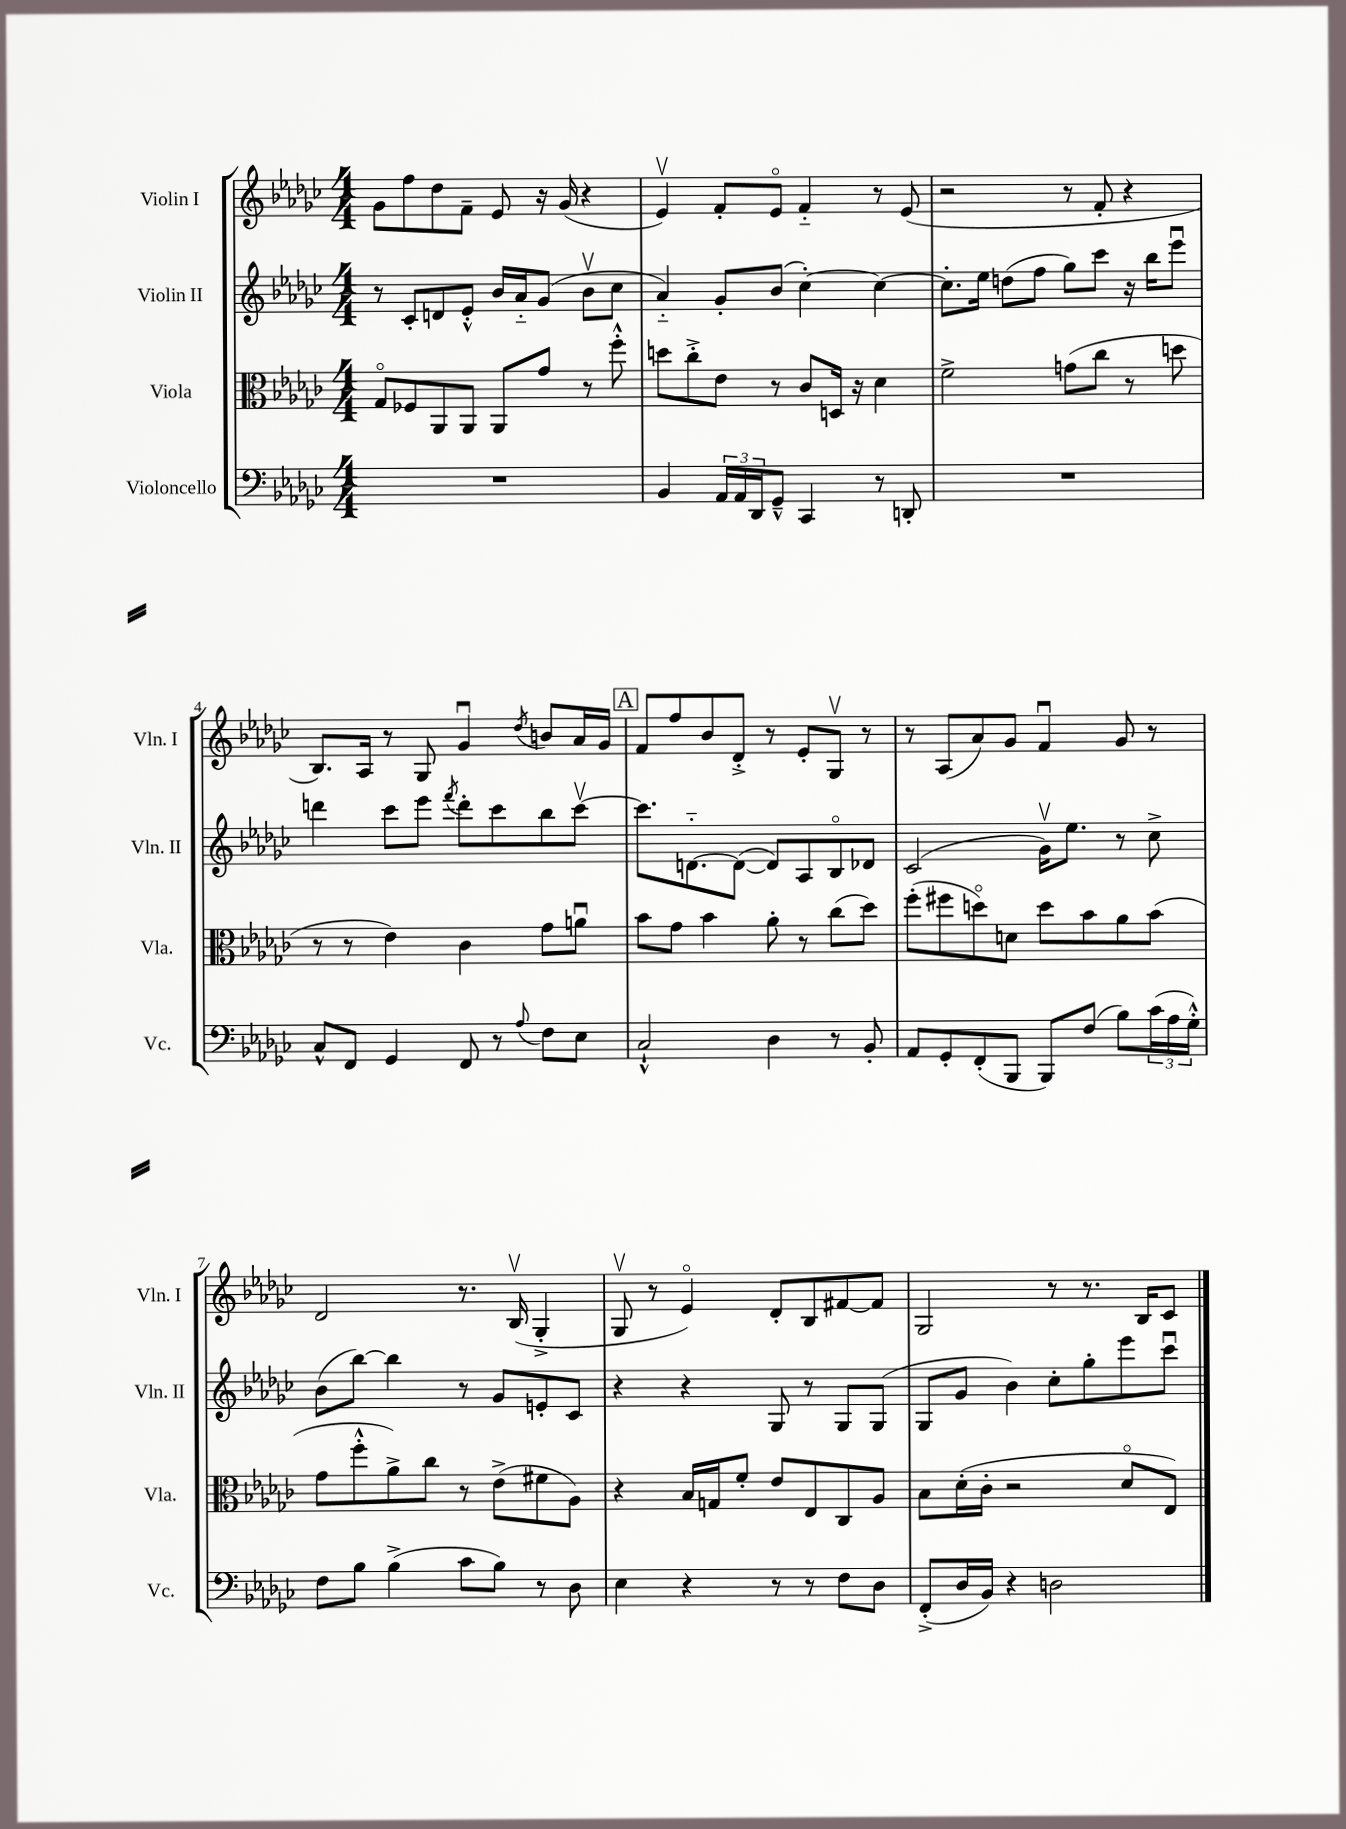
<<
\new StaffGroup <<
\new Staff = "s0" \with { instrumentName = "Violin I" shortInstrumentName = "Vln. I" } {
    \clef treble \key ges \major \numericTimeSignature \time 4/4
    ges'8 f''8 des''8 f'8-- ees'8 r16 ges'16( r4 |
    ees'4\upbow) f'8-. ees'8\flageolet f'4-_ r8 ees'8( |
    r2 r8 f'8-. r4 |
    bes8.) aes16 r8 ges8 ges'4\downbow \acciaccatura { des''8 } b'8 aes'16 ges'16 |
    \mark \markup { \box "A" } f'8 f''8 bes'8 des'8-.-> r8 ees'8-. ges8\upbow r8 |
    r8 aes8( aes'8) ges'8 f'4\downbow ges'8 r8 |
    des'2 r8. bes16\upbow( ges4-.-> |
    ges8\upbow r8 ees'4\flageolet) des'8-. bes8 fis'8~ fis'8 |
    ges2 r8 r8. bes16 ces'8 \bar "|." |
}
\new Staff = "s1" \with { instrumentName = "Violin II" shortInstrumentName = "Vln. II" } {
    \clef treble \key ges \major \numericTimeSignature \time 4/4
    r8 ces'8-. d'8 ees'8-.-^ bes'16 aes'16-_ ges'8( bes'8\upbow ces''8 |
    aes'4-_) ges'8-. bes'8( ces''4~-.) ces''4~ |
    ces''8.-. ees''16 d''8( f''8 ges''8) ces'''8 r16 bes''16 ees'''8\downbow |
    d'''4 ces'''8 ees'''8 \acciaccatura { f'''8 } d'''8-. ces'''8 bes''8 ces'''8~\upbow |
    \mark \markup { \box "A" } ces'''8. d'8.~-_ d'8~( d'8) aes8 bes8\flageolet des'8 |
    ces'2( ges'16\upbow) ees''8. r8 ces''8-> |
    bes'8( bes''8~) bes''4 r8 ges'8 e'8-. ces'8 |
    r4 r4 ges8 r8 ges8 ges8( |
    ges8 ges'8 bes'4) ces''8-. ges''8-. ees'''8 ces'''8\downbow \bar "|." |
}
\new Staff = "s2" \with { instrumentName = "Viola" shortInstrumentName = "Vla." } {
    \clef alto \key ges \major \numericTimeSignature \time 4/4
    ges8\flageolet fes8 aes,8 aes,8 aes,8 ges'8 r8 f''8-.-^ |
    d''8 ces''8-.-> ees'8 r8 ces'8 d16 r16 des'4 |
    f'2-> g'8( ces''8 r8 d''8 |
    r8 r8 ees'4) ces'4 ges'8 a'8\downbow |
    \mark \markup { \box "A" } bes'8 ges'8 bes'4 aes'8-. r8 ces''8( des''8) |
    f''8-.( fis''8 d''8\flageolet) d'8 d''8 bes'8 aes'8 bes'8( |
    ges'8 f''8-.-^ aes'8->) ces''8 r8 ees'8->( fis'8 aes8) |
    r4 bes16 g16 f'8-. ees'8 ees8 ces8 aes8 |
    bes8 des'16-.( ces'16-. r2 des'8\flageolet ees8) \bar "|." |
}
\new Staff = "s3" \with { instrumentName = "Violoncello" shortInstrumentName = "Vc." } {
    \clef bass \key ges \major \numericTimeSignature \time 4/4
    R1 |
    bes,4 \tuplet 3/2 { aes,16 aes,16 des,16 } ges,8---^ ces,4 r8 d,8-. |
    R1 |
    ces8-^ f,8 ges,4 f,8 r8 \appoggiatura { aes8 } f8 ees8 |
    \mark \markup { \box "A" } ces2-!-^ des4 r8 bes,8-. |
    aes,8 ges,8-. f,8-.( bes,,8 bes,,8) f8( bes8) \tuplet 3/2 { ces'16( aes16 ges16-.-^) } |
    f8 bes8 bes4->( ces'8 bes8) r8 des8 |
    ees4 r4 r8 r8 f8 des8 |
    f,8-.->( des16 bes,16) r4 d2 \bar "|." |
}
>>
>>
